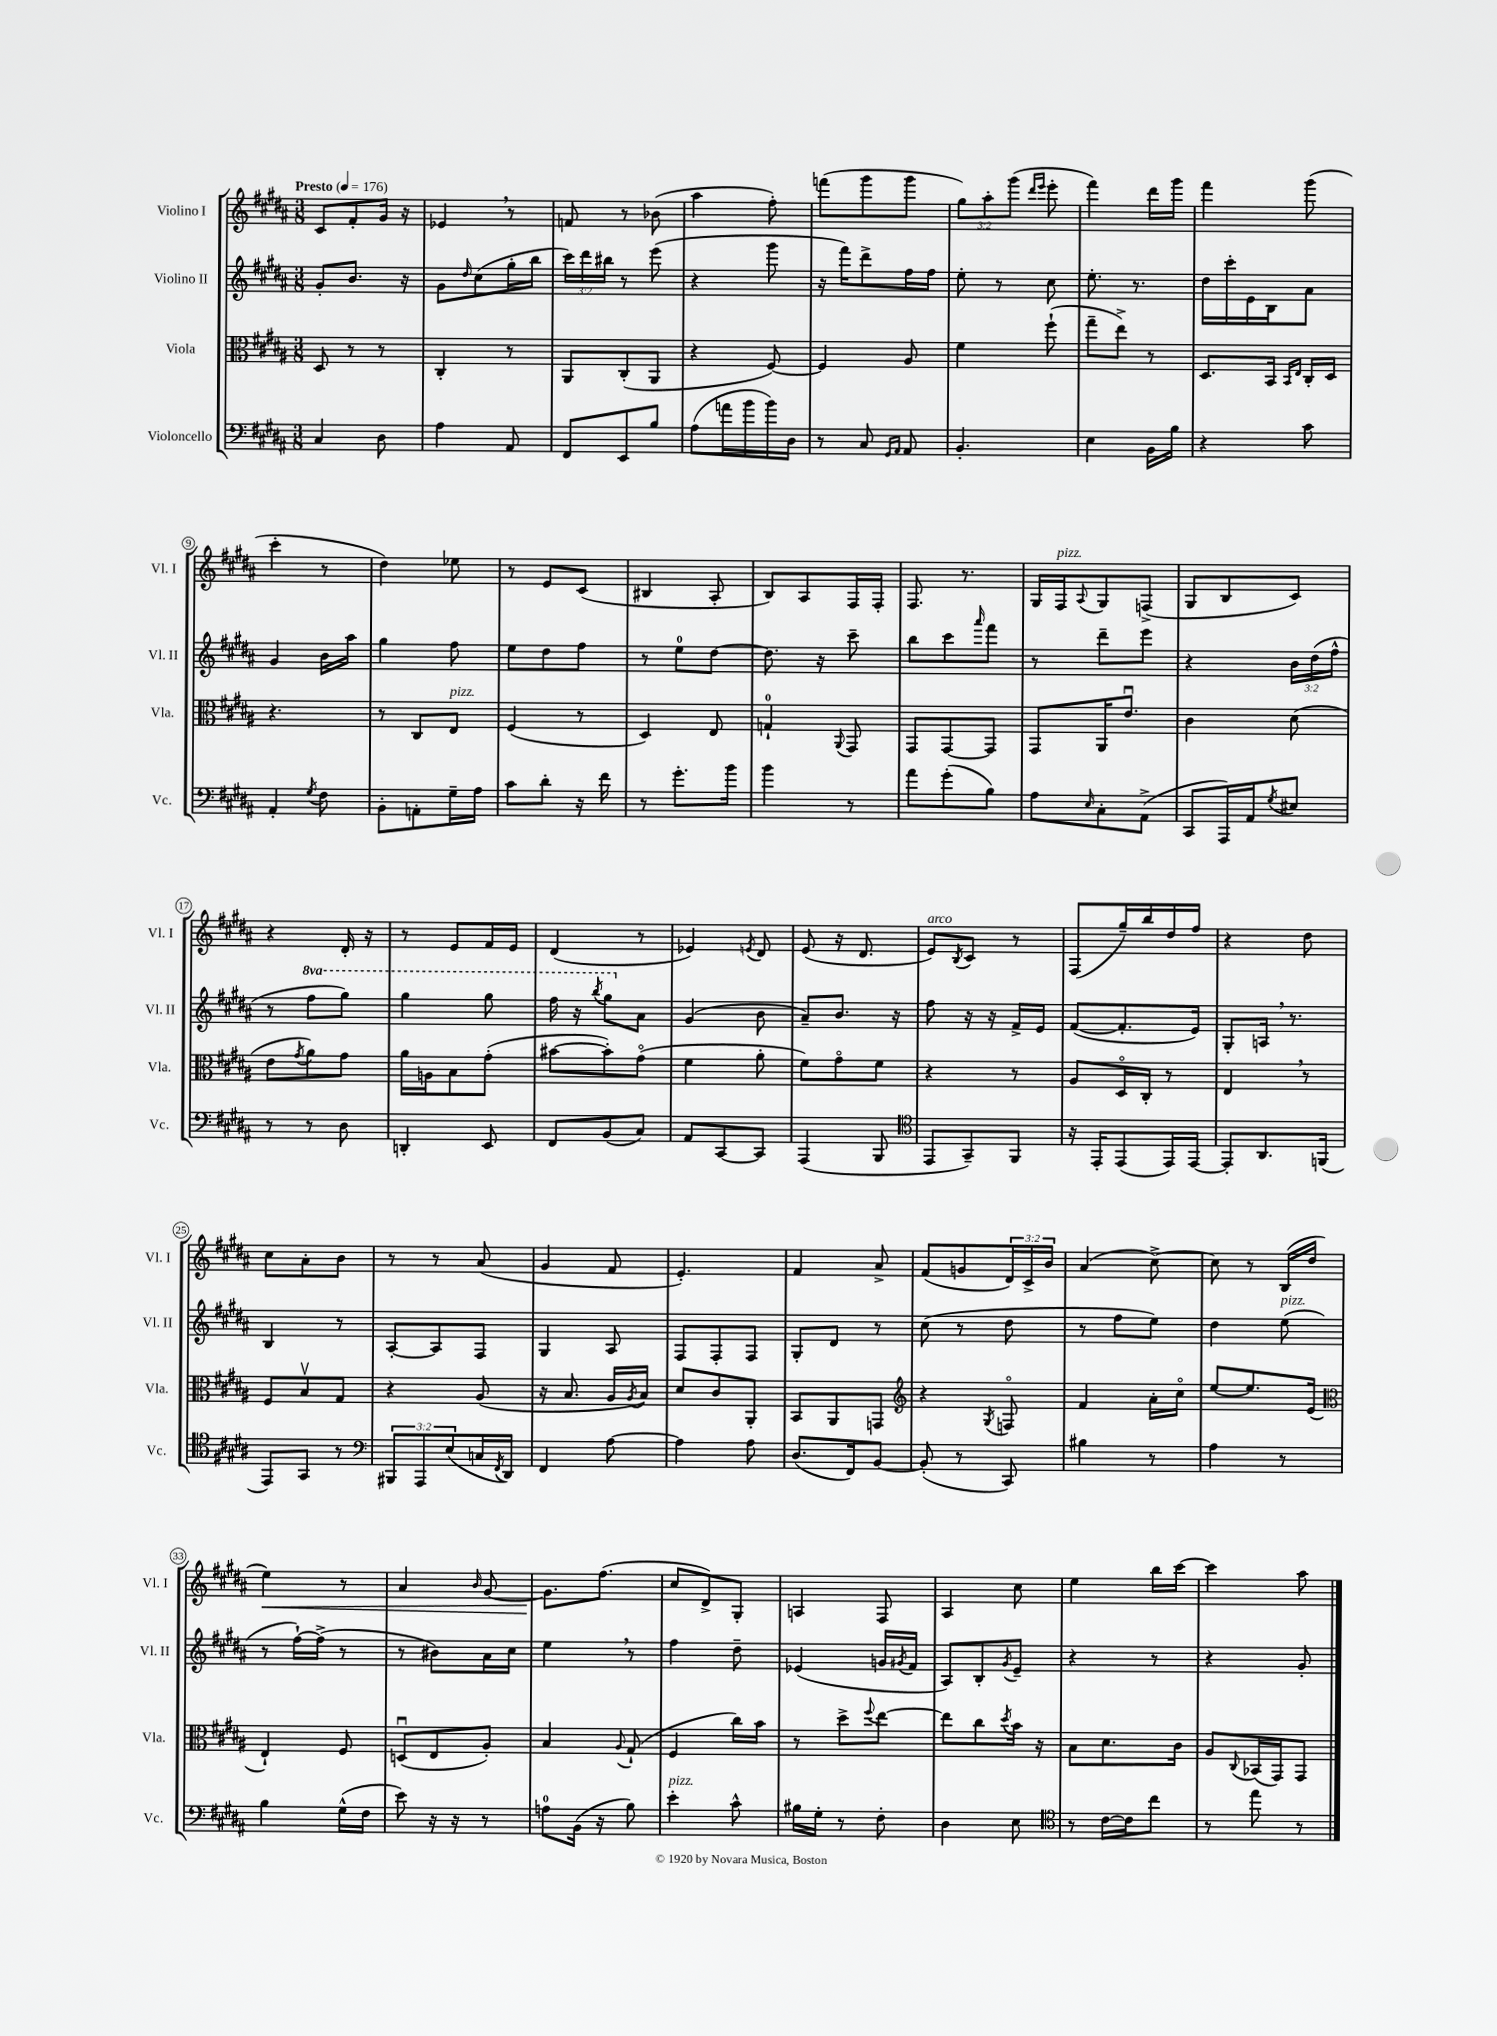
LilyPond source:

<<
\new StaffGroup <<
\new Staff = "s0" \with { instrumentName = "Violino I" shortInstrumentName = "Vl. I" } {
    \clef treble \key b \major \numericTimeSignature \time 3/8 \override Staff.TupletNumber.text = #tuplet-number::calc-fraction-text \tempo "Presto" 4 = 176
    cis'8 fis'8-. gis'16 r16 |
    ees'4 \breathe r8 |
    f'8 r8 bes'8( |
    ais''4 fis''8-.) |
    f'''8( gis'''8 gis'''8 |
    \tuplet 3/2 { gis''8) ais''8-. gis'''8( } \grace { dis'''16 e'''16 } e'''8-. |
    fis'''4) dis'''16 gis'''16 |
    fis'''4 gis'''8( |
    cis'''4-. r8 |
    dis''4) ees''8 |
    r8 e'8 cis'8( |
    bis4 ais8-. |
    b8) ais8 fis16 fis16-. |
    fis8. r8. |
    gis16 fis16^\markup { \italic "pizz." } \appoggiatura { ais8 } gis8 f8->( |
    gis8 b8 cis'8) |
    r4 dis'16-. r16 |
    r8 e'8 fis'16 e'16 |
    dis'4( r8 |
    ees'4) \acciaccatura { e'8 } dis'8 |
    e'8( r16 dis'8. |
    e'8^\markup { \italic "arco" }) \acciaccatura { b8 } cis'8 r8 |
    fis8( gis''16--) b''16 dis''16 fis''16 |
    r4 dis''8 |
    cis''8 ais'8-. b'8 |
    r8 r8 ais'8( |
    gis'4 fis'8 |
    e'4.-.) |
    fis'4 ais'8-> |
    fis'8( g'8 \tuplet 3/2 { dis'16) cis'16-> b'16 } |
    ais'4( cis''8~->) |
    cis''8 r8 b16( dis''16 |
    e''4\<) r8 |
    ais'4 \grace { b'16 } gis'8~ |
    gis'8.\! fis''8.( |
    cis''8 dis'8->) gis8-. |
    a4 fis8 |
    ais4 cis''8 |
    e''4 b''16 cis'''16~ |
    cis'''4 ais''8 \bar "|." |
}
\new Staff = "s1" \with { instrumentName = "Violino II" shortInstrumentName = "Vl. II" } {
    \clef treble \key b \major \numericTimeSignature \time 3/8 \override Staff.TupletNumber.text = #tuplet-number::calc-fraction-text \set Staff.ottavationMarkups = #ottavation-simple-ordinals
    gis'8-. b'8. r16 |
    gis'8 \grace { dis''16 } cis''8( gis''16-. b''16 |
    \tuplet 3/2 { cis'''16) dis'''16 bis''16 } r8 e'''8( |
    r4 gis'''8 |
    r16 fis'''16) dis'''8-> fis''16 fis''16 |
    e''8-. r8 cis''8 |
    e''8.-. r8. |
    dis''16 cis'''16-. e'16 b16 ais'8 |
    gis'4 b'16 ais''16 |
    gis''4 fis''8 |
    e''8 dis''8 fis''8 |
    r8 e''8-0 dis''8~ |
    dis''8. r16 cis'''8-- |
    b''8 cis'''8 \grace { ais'''16 } fis'''8 |
    r8 dis'''8-- e'''8 |
    r4 \tuplet 3/2 { b'16 dis''16( fis''16-^ } |
    r8 \ottava #1 fis'''8 gis'''8) |
    gis'''4 gis'''8 |
    fis'''16 r16 \acciaccatura { b'''8 } gis'''8 \ottava #0 ais'8 |
    gis'4( b'8 |
    ais'8--) b'8. r16 |
    fis''8 r16 r16 fis'16-> e'16 |
    fis'8~( fis'8.-. e'16) |
    gis8-. a16 \breathe r8. |
    b4 r8 |
    ais8~-. ais8 fis8 |
    gis4 ais8 |
    fis8 fis8-. fis8 |
    gis8-. dis'8 r8 |
    cis''8( r8 dis''8 |
    r8 fis''8 e''8) |
    dis''4 e''8^\markup { \italic "pizz." }( |
    r8 fis''16~-!) fis''16->( r8 |
    r8 bis'8) ais'16 cis''16 |
    e''4 \breathe r8 |
    fis''4 dis''8-- |
    ees'4( g'16 \acciaccatura { gis'8 } fis'16 |
    ais8) b8-. \acciaccatura { gis'8 } e'8-- |
    r4 r8 |
    r4 gis'8-. \bar "|." |
}
\new Staff = "s2" \with { instrumentName = "Viola" shortInstrumentName = "Vla." } {
    \clef alto \key b \major \numericTimeSignature \time 3/8
    dis8 r8 r8 |
    cis4-. r8 |
    ais,8 cis8-.( ais,8 |
    r4 fis8~) |
    fis4 ais8 |
    fis'4 fis''8-!( |
    gis''8-- e''8->) r8 |
    dis8. b,16 \grace { b,16 e16 } cis16-. dis16 |
    r4. |
    r8 cis8 e8^\markup { \italic "pizz." } |
    fis4( r8 |
    dis4) e8 |
    g4-0-! \appoggiatura { ais,8 } gis,8 |
    gis,8 gis,8~ gis,8 |
    gis,8 ais,16 e'8.\downbow |
    cis'4 dis'8( |
    e'8 \acciaccatura { gis'8 } ais'8) gis'8 |
    ais'16 a16 b8 gis'8-.( |
    bis'8~ bis'8-.) gis'8\flageolet( |
    fis'4 ais'8-. |
    fis'8) gis'8\flageolet fis'8 |
    r4 r8 |
    ais8 dis16\flageolet cis16-. r8 |
    e4 \breathe r8 |
    fis8 b8\upbow gis8 |
    r4 ais8( |
    r16 b8. ais16 \acciaccatura { ais8 } b16) |
    dis'8 cis'8 ais,8-. |
    b,8 ais,8 g,8 |
    \clef treble r4 \acciaccatura { gis8 } f8\flageolet |
    fis'4 ais'16-. cis''16\flageolet |
    e''8~ e''8. e'16( |
    \clef alto e4-!) fis8 |
    d8\downbow( e8 ais8-.) |
    b4 \appoggiatura { ais8 } gis8-!( |
    fis4 cis''16) b'16 |
    r8 dis''8-> \appoggiatura { fis''8 } e''8~ |
    e''8 cis''8 \acciaccatura { dis''8 } b'16 r16 |
    b8 dis'8. cis'16 |
    ais8 \appoggiatura { cis8 } bes,16( gis,16) gis,8 \bar "|." |
}
\new Staff = "s3" \with { instrumentName = "Violoncello" shortInstrumentName = "Vc." } {
    \clef bass \key b \major \numericTimeSignature \time 3/8 \override Staff.TupletNumber.text = #tuplet-number::calc-fraction-text
    cis4 dis8 |
    ais4 ais,8 |
    fis,8 e,8 b8 |
    ais8( a'16 b'16 b'16) dis16 |
    r8 cis8 \grace { gis,16 ais,16 } ais,8 |
    b,4.-. |
    e4 b,16 b16 |
    r4 cis'8 |
    ais,4-. \acciaccatura { gis8 } fis8 |
    b,8-. a,8-. gis16-- ais16 |
    cis'8 dis'8-. r16 fis'16 |
    r8 gis'8.-. b'16 |
    b'4 r8 |
    ais'8 gis'8-.( b8) |
    ais8 \grace { e16 } cis8-. ais,8->( |
    cis,8 ais,,16) ais,16 \acciaccatura { gis8 } eis8 |
    r8 r8 dis8 |
    d,4-. e,8 |
    fis,8 b,8( cis8) |
    ais,8 cis,8~ cis,8 |
    ais,,4( b,,8 |
    \clef tenor e,8 gis,8--) fis,8 |
    r16 e,16-. e,8( e,16) e,16~ |
    e,8-. ais,8. f,16( |
    e,8) gis,8 r8 |
    \clef bass \tuplet 3/2 { bis,,8 ais,,8 e8( } c16 \acciaccatura { fis,8 } dis,16) |
    fis,4 ais8~ |
    ais4 ais8 |
    dis8.( fis,16) b,8~ |
    b,8-.( r8 cis,8) |
    bis4 r8 |
    ais4 r8 |
    b4 gis16-^( fis16 |
    e'8) r16 r16 r8 |
    a8-0 b,16( r16 b8) |
    e'4-.^\markup { \italic "pizz." } cis'8-^ |
    bis16 gis16-. r8 fis8-. |
    dis4 e8 |
    \clef tenor r8 cis'16~ cis'16 cis''8 |
    r8 e''8 r8 \bar "|." |
}
>>
>>
\layout { \context { \Score \override BarNumber.stencil = #(make-stencil-circler 0.1 0.3 ly:text-interface::print) } }
